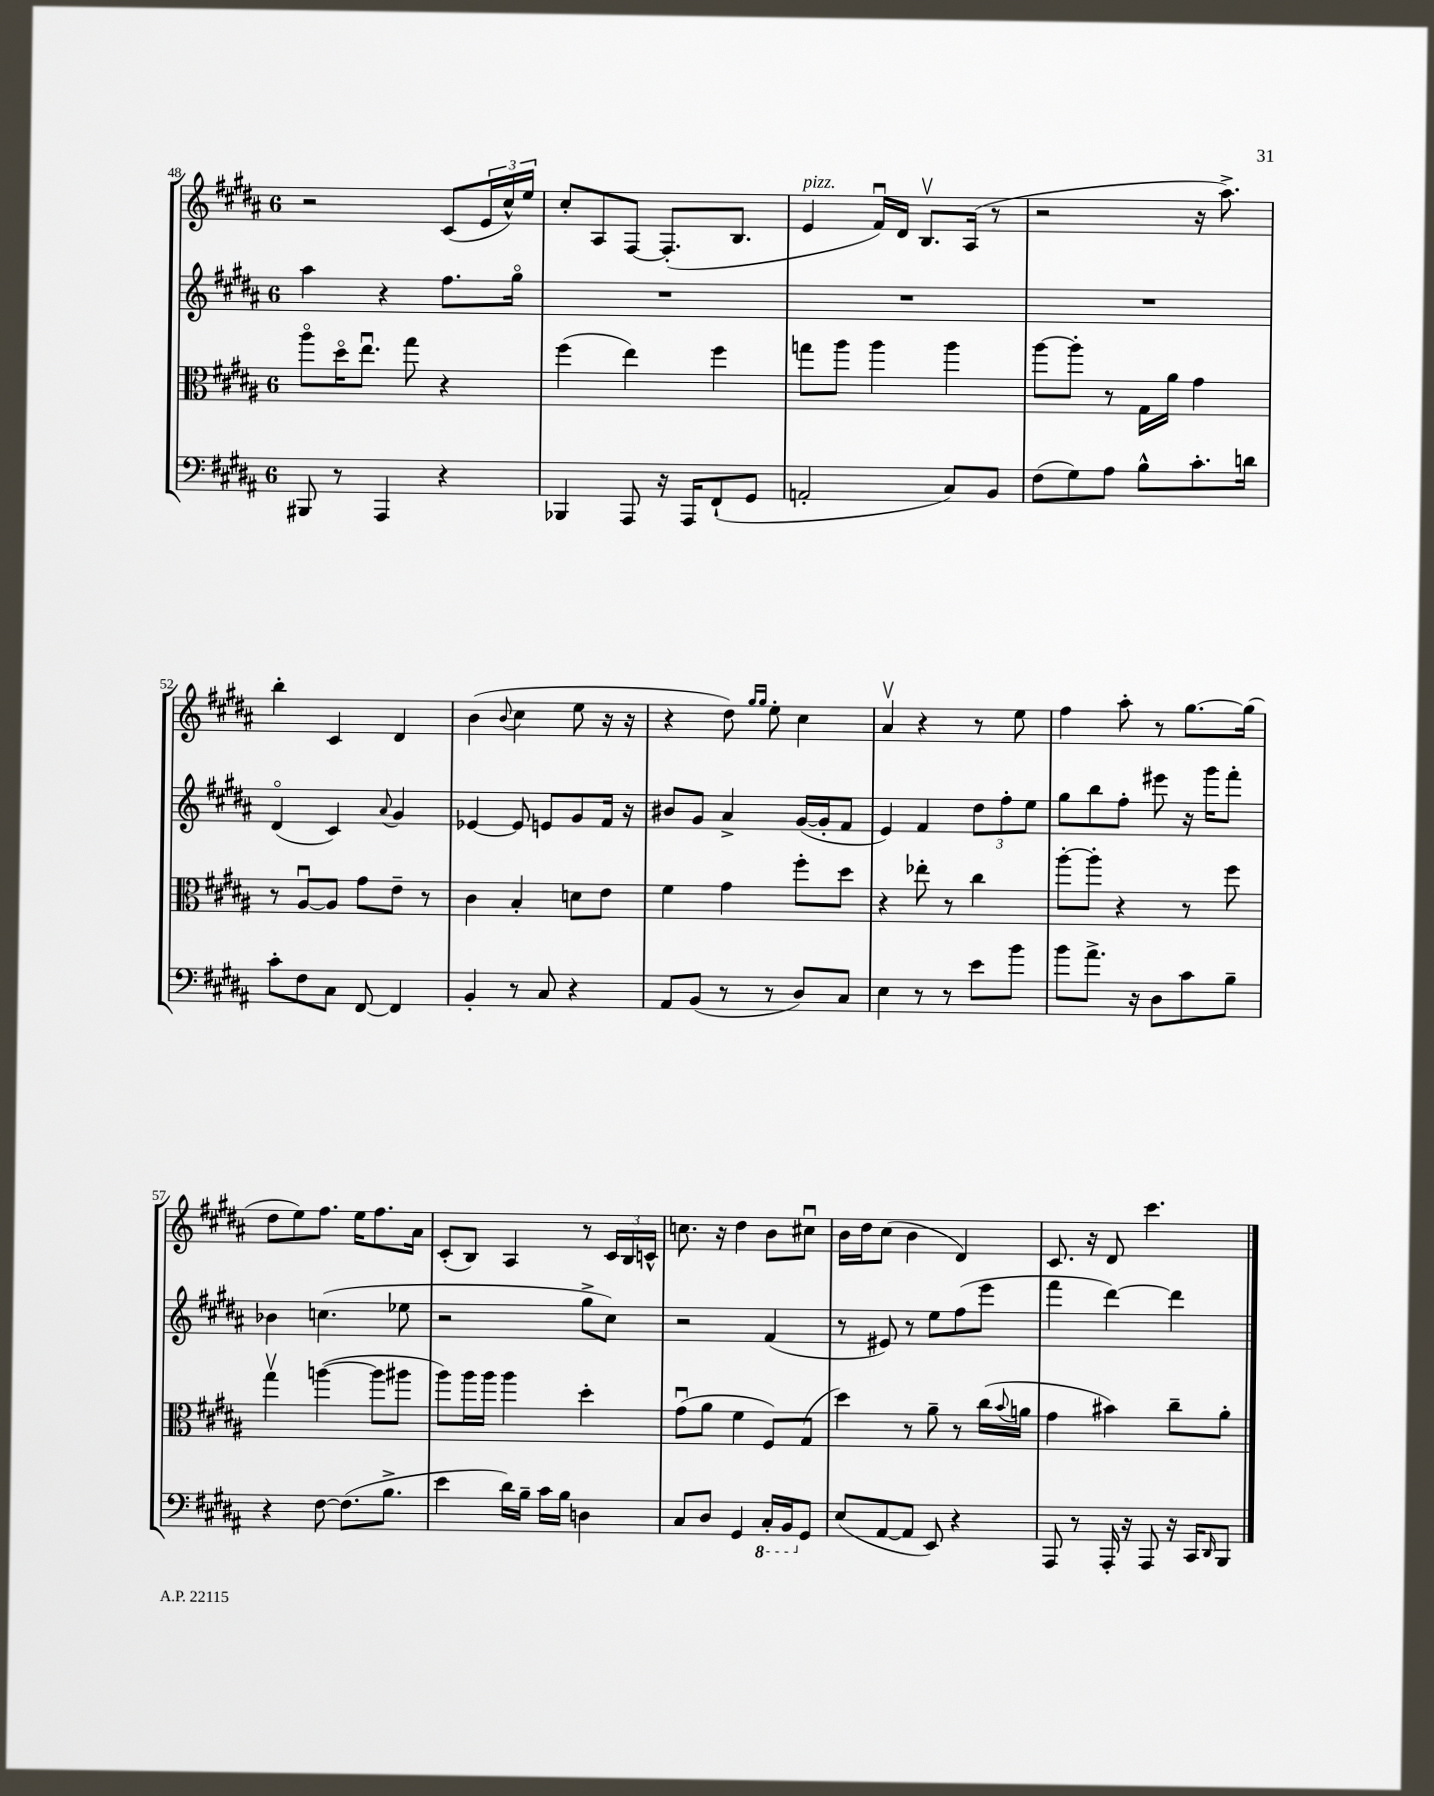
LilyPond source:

<<
\new StaffGroup <<
\new Staff = "s0" {
    \clef treble \key b \major \once \override Staff.TimeSignature.style = #'single-digit \time 6/8
    r2 cis'8( \tuplet 3/2 { e'16 cis''16-^) e''16 } |
    cis''8-. ais8 fis8~ fis8.-.( b8. |
    e'4^\markup { \italic "pizz." } fis'16\downbow) dis'16 b8.\upbow ais16( r8 |
    r2 r16 ais''8.->) |
    b''4-. cis'4 dis'4 |
    b'4( \appoggiatura { b'8 } cis''4 e''8 r16 r16 |
    r4 dis''8) \grace { gis''16 gis''16 } e''8-. cis''4 |
    ais'4\upbow r4 r8 e''8 |
    fis''4 ais''8-. r8 gis''8.~ gis''16( |
    dis''8 e''8) fis''8. e''16 fis''8. ais'16 |
    cis'8-.( b8) ais4 r8 \tuplet 3/2 { cis'16 b16 c'16-^ } |
    c''8. r16 dis''4 b'8 cis''8\downbow |
    b'16 dis''16 cis''8( b'4 dis'4) |
    cis'8. r16 dis'8 cis'''4. \bar "|." |
}
\new Staff = "s1" {
    \clef treble \key b \major \once \override Staff.TimeSignature.style = #'single-digit \time 6/8
    ais''4 r4 fis''8. gis''16\flageolet |
    R2. |
    R2. |
    R2. |
    dis'4\flageolet( cis'4) \appoggiatura { ais'8 } gis'4 |
    ees'4~ ees'8 e'8 gis'8 fis'16 r16 |
    bis'8 gis'8 ais'4-> gis'16~( gis'16-. fis'8 |
    e'4) fis'4 \tuplet 3/2 { dis''8 fis''8-. e''8 } |
    gis''8 b''8 fis''8-. eis'''8 r16 gis'''16 fis'''8-. |
    bes'4 c''4.( ees''8 |
    r2 gis''8-> cis''8) |
    r2 fis'4( |
    r8 eis'8) r8 e''8 fis''8( e'''8 |
    fis'''4 dis'''4~) dis'''4 \bar "|." |
}
\new Staff = "s2" {
    \clef alto \key b \major \once \override Staff.TimeSignature.style = #'single-digit \time 6/8
    ais''8\flageolet dis''16\flageolet e''8.\downbow gis''8 r4 |
    fis''4( e''4) fis''4 |
    g''8 ais''8 ais''4 ais''4 |
    ais''8~ ais''8-. r8 gis16 ais'16 gis'4 |
    r8 ais8~\downbow ais8 gis'8 e'8-- r8 |
    cis'4 b4-. d'8 e'8 |
    fis'4 gis'4 fis''8-. dis''8 |
    r4 ees''8-. r8 cis''4 |
    ais''8~-. ais''8-. r4 r8 fis''8 |
    gis''4\upbow a''4~( a''8 ais''8 |
    ais''8) ais''16 ais''16 ais''4 dis''4-. |
    gis'8\downbow( ais'8 fis'4 fis8) gis8( |
    dis''4) r8 ais'8-- r8 cis''16( \appoggiatura { b'8 } a'16 |
    gis'4 bis'4) cis''8-- ais'8-. \bar "|." |
}
\new Staff = "s3" {
    \clef bass \key b \major \once \override Staff.TimeSignature.style = #'single-digit \time 6/8
    bis,,8 r8 ais,,4 r4 |
    bes,,4 ais,,8 r16 ais,,16 fis,8-!( gis,8 |
    a,2-. cis8) b,8 |
    fis8( gis8) ais8 b8-^ cis'8.-. d'16 |
    cis'8-. fis8 cis8 fis,8~ fis,4 |
    b,4-. r8 cis8 r4 |
    ais,8 b,8( r8 r8 dis8) cis8 |
    e4 r8 r8 e'8 b'8 |
    b'8 ais'8.-> r16 dis8 cis'8 b8-- |
    r4 fis8~ fis8.( b8.-> |
    e'4 dis'16) b16-- cis'16 b16 d4 |
    cis8 dis8 gis,4 \ottava #-1 cis,16-. b,,16 \ottava #0 gis,8 |
    e8( ais,8~ ais,8 e,8) r4 |
    ais,,8 r8 ais,,16-. r16 ais,,8 r16 cis,16 \grace { dis,16 } b,,8 \bar "|." |
}
>>
>>
\layout { \context { \Score currentBarNumber = #48 } }
